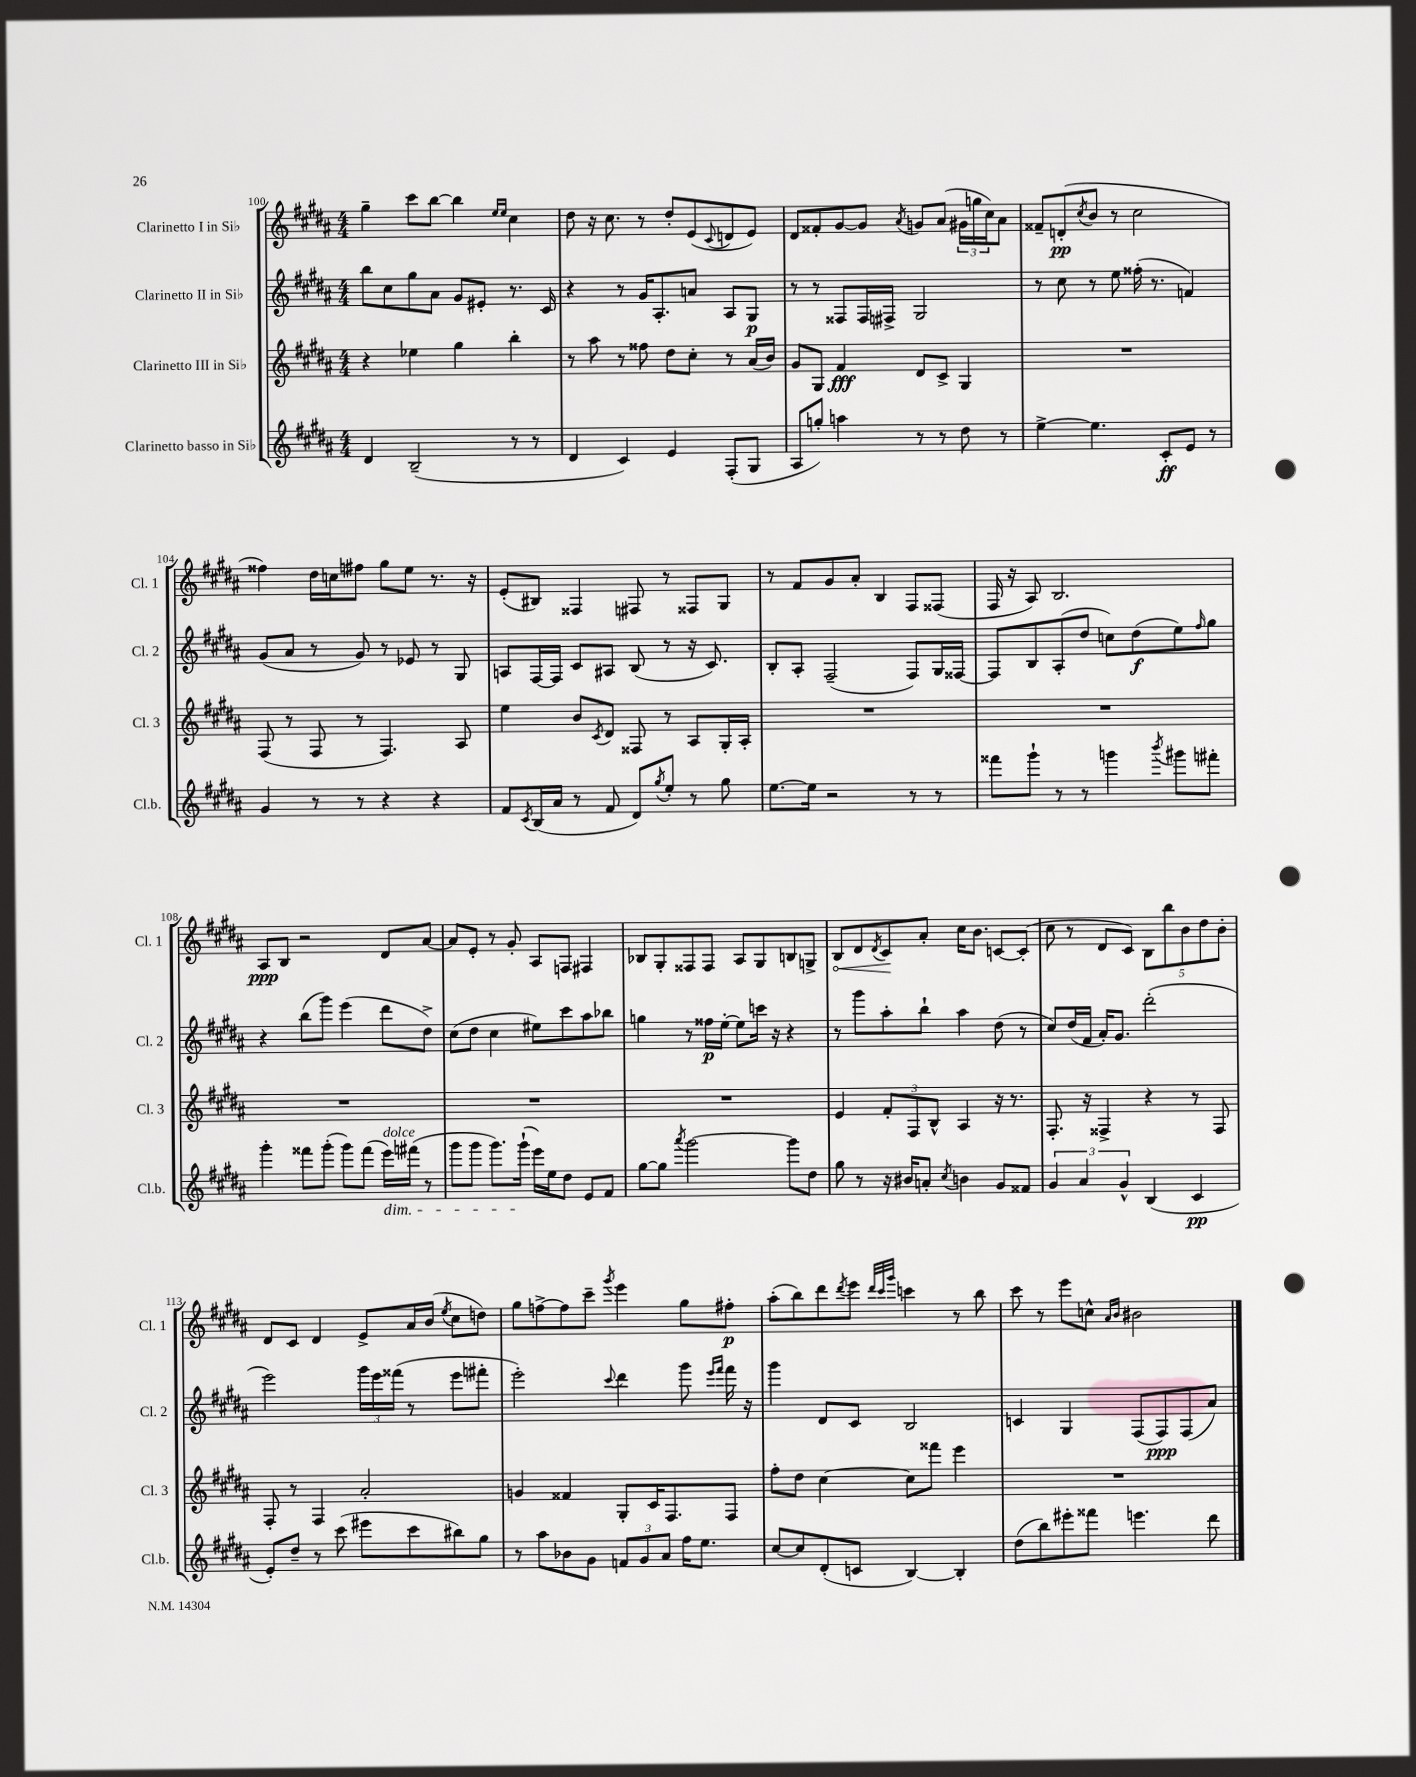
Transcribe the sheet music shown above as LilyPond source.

<<
\new StaffGroup <<
\new Staff = "s0" \with { instrumentName = "Clarinetto I in Sib" shortInstrumentName = "Cl. 1" } {
    \clef treble \key b \major \numericTimeSignature \time 4/4
    gis''4-- cis'''8 b''8~ b''4 \grace { e''16 e''16 } cis''4 |
    dis''8 r16 cis''8. r8 dis''8-. e'8( \appoggiatura { cis'8 } d'8 e'8) |
    dis'8 fisis'8-. gis'8~ gis'8 \acciaccatura { ais'8 } g'8 ais'8( \tuplet 3/2 { gis'16 g''16 cis''16) } ais'8 |
    fisis'8-- d'8-.\pp( \acciaccatura { cis''8 } b'8 r8 cis''2 |
    fisis''4) dis''16 c''16 fis''8 gis''8 e''8 r8. r16 |
    e'8-.( bis8) fisis4 fis8 r8 fisis8 gis8 |
    r8 fis'8 gis'8 ais'8-. b4 fis8 fisis8( |
    fis16 r16 ais8) b2. |
    ais8\ppp b8 r2 dis'8 ais'8~ |
    ais'8 e'8-. r8 gis'8-. ais8 f8 fis4 |
    bes8 gis8-. fisis8 fisis8 ais8 gis8 b8 g8-> |
    \once \override Hairpin.circled-tip = ##t b8\< dis'8 \acciaccatura { dis'8 } cis'8\! ais'8-. cis''16 b'8. c'8~ c'8-.( |
    cis''8 r8 dis'8 cis'8) \tuplet 5/4 { b8 b''8 b'8 dis''8 b'8-. } |
    dis'8 cis'8 dis'4 e'8-> ais'16 b'16( \acciaccatura { e''8 } cis''8 d''8) |
    gis''8 f''8~-> f''8 cis'''8-- \acciaccatura { gis'''8 } e'''4 gis''8 fis''8-.\p |
    ais''8-.( b''8) dis'''8 \acciaccatura { dis'''8 } e'''8 \grace { dis'''32 cis'''32 gis'''32 } c'''4 r8 b''8 |
    cis'''8 r8 e'''8 c''8-^ \grace { ais'16 b'16 } bis'2 \bar "|." |
}
\new Staff = "s1" \with { instrumentName = "Clarinetto II in Sib" shortInstrumentName = "Cl. 2" } {
    \clef treble \key b \major \numericTimeSignature \time 4/4
    b''8 cis''8 gis''8 ais'8 gis'8 eis'8-. r8. cis'16 |
    r4 r8 gis'16 ais8.-. a'8 ais8 gis8\p |
    r8 r8 fisis8 fisis16 fis16-> gis2 |
    r8 cis''8 r8 e''8 fisis''16-.( r8. f'4) |
    gis'8( ais'8 r8 gis'8) r8 ees'8 r8 gis8 |
    a8 fis16~ fis16 cis'8 ais8 b8( r8 r16 cis'8.) |
    b8-. ais8-. fis2--( fis8) gis16 fisis16~ |
    fisis8 b8 ais8-.( dis''8 c''8) dis''8\f( e''8) \grace { fis''16 } gis''8 |
    r4 b''8( gis'''8) e'''4( dis'''8 dis''8->) |
    cis''8( dis''8 cis''4 eis''8) cis'''8 ais''8 bes''8 |
    g''4 r8 fisis''16\p e''16~-. e''8 c'''16 r16 r4 |
    r8 gis'''8 ais''8-. b''8-! ais''4 dis''8( r8 |
    cis''8) dis''16( fis'16 ais'16-.) gis'8. dis'''2-.( |
    e'''2) \tuplet 3/2 { gis'''16 e'''16 fisis'''16( } r8 e'''8 fis'''8-. |
    e'''2-.) \appoggiatura { cis'''8 } dis'''4 gis'''8 \grace { e'''16 fis'''16 } fis'''16 r16 |
    gis'''4 dis'8 cis'8 b2 |
    c'4 gis4 fis8( fis8\ppp) fis8( ais'8) \bar "|." |
}
\new Staff = "s2" \with { instrumentName = "Clarinetto III in Sib" shortInstrumentName = "Cl. 3" } {
    \clef treble \key b \major \numericTimeSignature \time 4/4
    r4 ees''4 gis''4 b''4-. |
    r8 ais''8 r8 fisis''8 dis''8 cis''8-. r8 ais'16( b'16) |
    gis'8 gis8 fis'4\fff dis'8 cis'8-> gis4 |
    R1 |
    fis8( r8 fis8 r8 fis4.) ais8 |
    e''4 b'8 \acciaccatura { cis'8 } dis'8 fisis8 r8 ais8 gis16-. ais16-. |
    R1 |
    R1 |
    R1 |
    R1 |
    R1 |
    e'4 \tuplet 3/2 { fis'8-. fis8 b8-^ } ais4 r16 r8. |
    fis8.-. r16 fisis4-> r4 r8 fisis8 |
    fis8-. r8 fis4 ais'2-. |
    g'4 fisis'4 gis8-. cis'16 fis8. fis8 |
    fis''8-. dis''8 cis''4~ cis''8 fisis'''8 e'''4 |
    R1 \bar "|." |
}
\new Staff = "s3" \with { instrumentName = "Clarinetto basso in Sib" shortInstrumentName = "Cl.b." } {
    \clef treble \key b \major \numericTimeSignature \time 4/4
    dis'4 b2--( r8 r8 |
    dis'4 cis'4) e'4 fis8-.( gis8 |
    ais8 g''8-.) a''4 r8 r8 dis''8 r8 |
    e''4~-> e''4. cis'8-.\ff e'8 r8 |
    gis'4 r8 r8 r4 r4 |
    fis'8 \acciaccatura { cis'8 } b16( ais'16 r8 fis'8 dis'8) \acciaccatura { gis''8 } e''8-. r8 gis''8 |
    e''8.~ e''16 r2 r8 r8 |
    fisis'''8 gis'''8-! r8 r8 g'''4 \acciaccatura { b'''8 } gis'''8 fis'''8-. |
    gis'''4-. fisis'''8 gis'''8-.( gis'''8) fisis'''8( e'''16\dim^\markup { \italic "dolce" }) fis'''16( r8 |
    gis'''8 gis'''8 gis'''8.) gis'''16-!\!( e'''16) e''16 dis''8 e'8 fis'8 |
    gis''8~ gis''8 \acciaccatura { ais'''8 } gis'''2~ gis'''8 dis''8 |
    gis''8 r8 r16 bis'16 a'8-. \acciaccatura { cis''8 } b'4 gis'8 fisis'8 |
    \tuplet 3/2 { gis'4 ais'4 gis'4-^ } b4( cis'4\pp |
    e'8-.) dis''8-- r8 cis'''8( eis'''8 cis'''8 bis''8) gis''8 |
    r8 ais''8 bes'8 gis'8 \tuplet 3/2 { f'8 gis'8 ais'8 } fis''16 e''8. |
    cis''8~ cis''8 dis'8-.( c'8 b4~) b4-. |
    dis''8( b''8) eis'''8-. fisis'''8 e'''4. dis'''8 \bar "|." |
}
>>
>>
\layout { \context { \Score currentBarNumber = #100 } }
